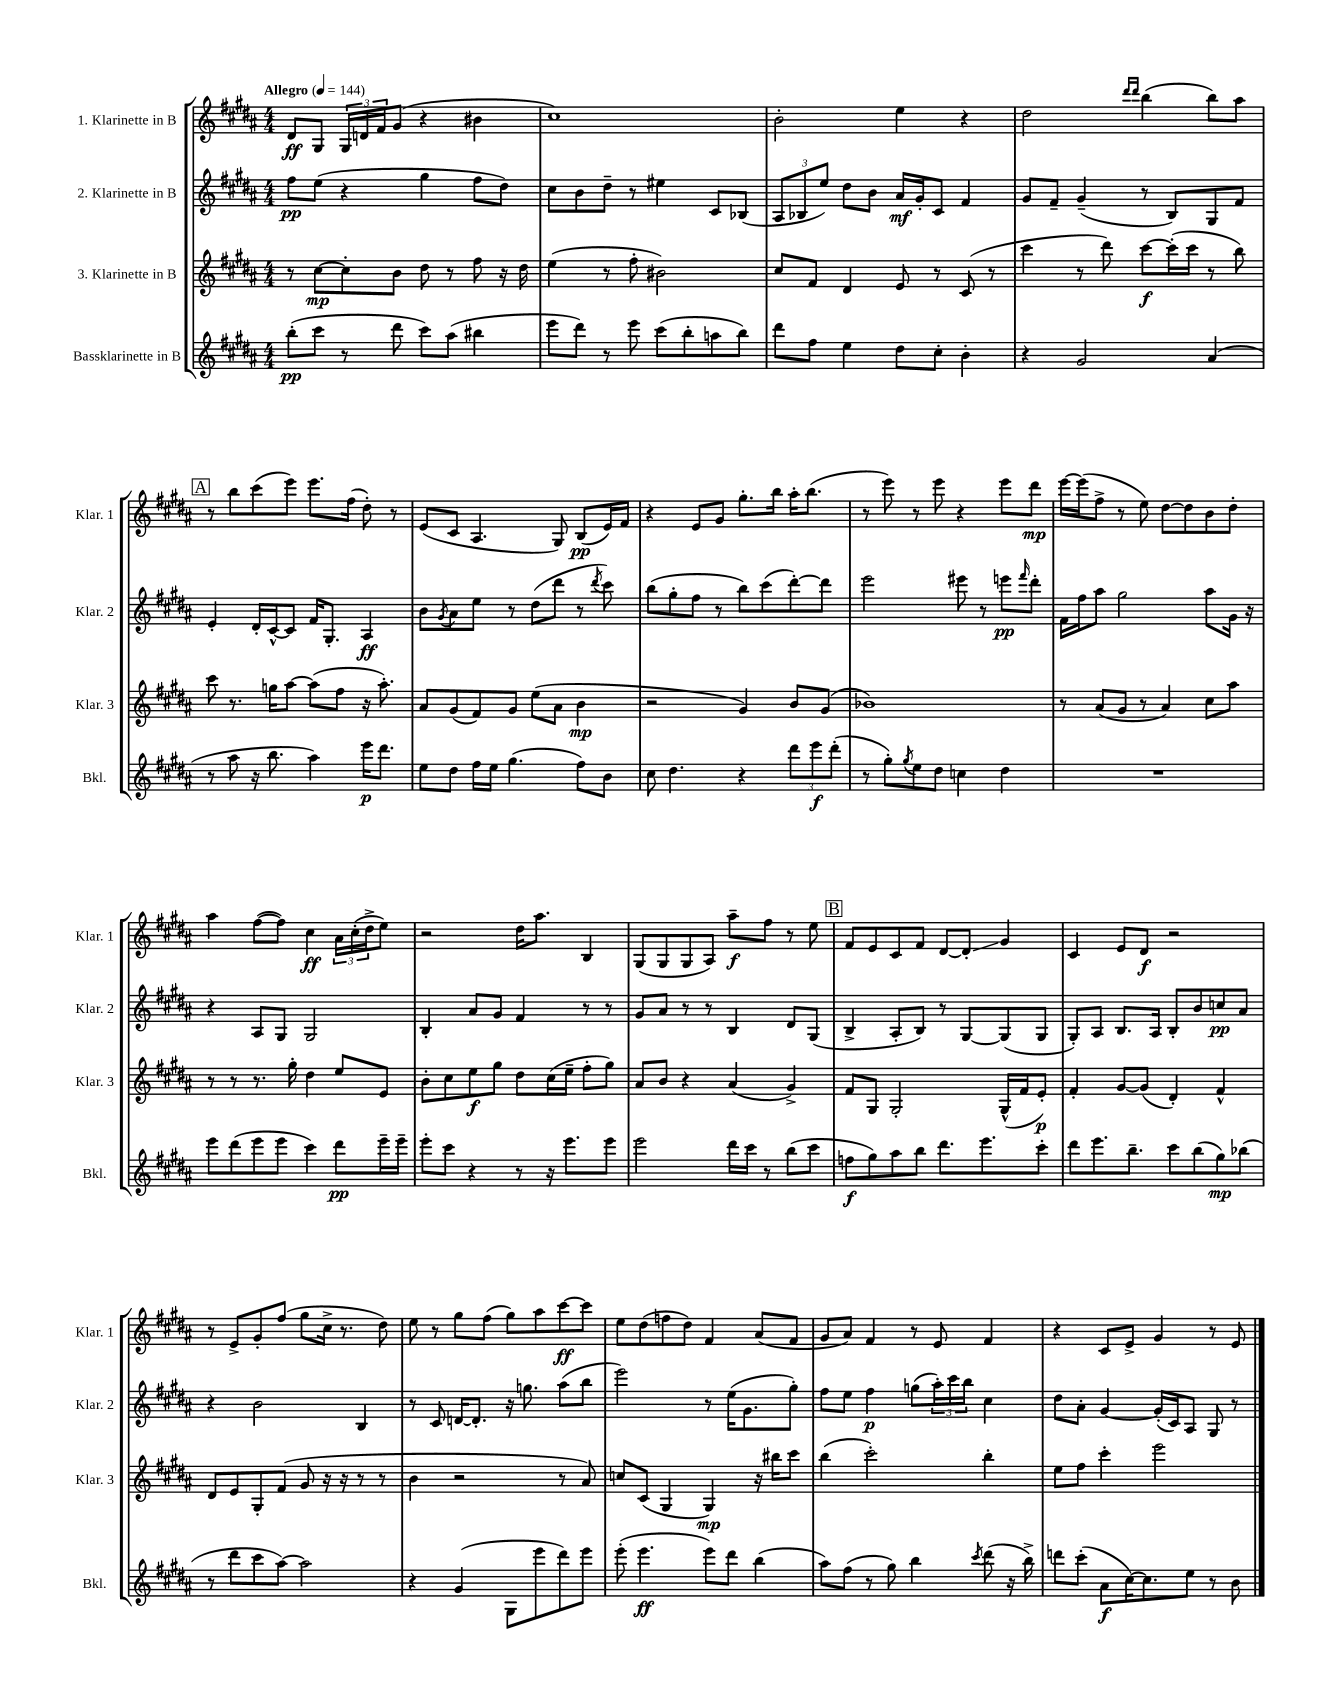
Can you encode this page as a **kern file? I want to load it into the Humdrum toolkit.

**kern	**kern	**kern	**kern
*staff4	*staff3	*staff2	*staff1
*clefG2	*clefG2	*clefG2	*clefG2
*k[f#c#g#d#a#]	*k[f#c#g#d#a#]	*k[f#c#g#d#a#]	*k[f#c#g#d#a#]
*M4/4	*M4/4	*M4/4	*M4/4
*MM144	*MM144	*MM144	*MM144
(8bb'	8r	8ff#	8d#
8ccc#	[8cc#	(8ee	8G#
8r	8cc#']	4r	24G#
.	.	.	24d
.	.	.	24f#
8ddd#	8b	.	(8g#
8ccc#)	8dd#	4gg#	4r
(8aa#	8r	.	.
4bb#	8ff#	8ff#	4b#
.	16r	8dd#)	.
.	16dd#	.	.
=	=	=	=
8eee	(4ee	8cc#	1cc#)
8ddd#)	.	8b	.
8r	8r	8dd#~	.
8eee	8ff#'	8r	.
(8ccc#	2b#)	4ee#	.
8bb'	.	.	.
8aa	.	8c#	.
8bb)	.	(8B-	.
=	=	=	=
8ddd#	8cc#	12A#	2b'
.	.	12B-	.
8ff#	8f#	.	.
.	.	12ee)	.
4ee	4d#	8dd#	.
.	.	8b	.
8dd#	8e	16a#	4ee
.	.	16g#'	.
8cc#'	8r	8c#	.
4b'	(8c#	4f#	4r
.	8r	.	.
=	=	=	=
4r	4ccc#	8g#	2dd#
.	.	8f#~	.
2g#	8r	(4g#~	.
.	8ddd#)	.	.
.	.	.	16qqddd#
.	.	.	16qqddd#
.	[8ccc#	8r	(4bb
.	(16ccc#']	8B)	.
.	16ccc#	.	.
(4a#	8r	8G#	8bb)
.	8bb)	8f#	8aa#
=	=	=	=
8r	8ccc#	4e'	8r
8aa#	8.r	.	8bb
16r	.	16d#'	(8ccc#
8.bb	16gg	[16c#^^	.
.	[8aa#	8c#]	8eee)
4aa#)	(8aa#]	16f#	8.eee
.	.	8.G#'	.
.	8ff#	.	.
.	.	.	(16ff#
16eee	16r	4A#	8dd#')
8.ddd#	8.aa#')	.	.
.	.	.	8r
=	=	=	=
8ee	8a#	8b	(8e
.	.	8qg#	.
8dd#	(8g#	8a#	8c#
16ff#	8f#)	8ee	4.A#
16ee	.	.	.
(4.gg#	8g#	8r	.
.	(8ee	(8dd#	.
.	8a#	8ddd#	8G#)
8ff#)	4b	8r	(8B
.	.	8qddd#	.
8b	.	8ccc#)	16e)
.	.	.	16f#
=	=	=	=
8cc#	2r	(8bb	4r
4.dd#	.	8gg#'	.
.	.	8ff#	8e
.	.	8r	8g#
4r	4g#)	8bb)	8.gg#'
.	.	(8ccc#	.
.	.	.	16bb
12ddd#	8b	[8ddd#')	16aa#'
.	.	.	(8.bb
12eee	.	.	.
.	(8g#	8ddd#]	.
(12ddd#'	.	.	.
=	=	=	=
8r	1b-)	2eee	8r
8gg#')	.	.	8eee)
8qgg#	.	.	.
8ee	.	.	8r
8dd#	.	.	8eee
4cc	.	8eee#	4r
.	.	8r	.
4dd#	.	8eee	8eee
.	.	16qqfff#	.
.	.	8ddd#'	8ddd#
=	=	=	=
1r	8r	16f#	[16eee
.	.	16ff#	(16eee]
.	(8a#	8aa#	8ff#^
.	8g#	2gg#	8r
.	8r	.	8ee)
.	4a#)	.	[8dd#
.	.	.	8dd#]
.	8cc#	8aa#	8b
.	8aa#	16g#	8dd#'
.	.	16r	.
=	=	=	=
8eee	8r	4r	4aa#
(8ddd#	8r	.	.
8eee	8.r	8A#	([8ff#
8eee	.	8G#	8ff#])
.	16gg#'	.	.
4ccc#)	4dd#	2G#	4cc#
8ddd#	8ee	.	24a#
.	.	.	(24cc#'
.	.	.	24dd#^
16eee~	8e	.	8ee)
16eee~	.	.	.
=	=	=	=
8eee'	8b'	4B'	2r
8ccc#	8cc#	.	.
4r	8ee	8a#	.
.	8gg#	8g#	.
8r	8dd#	4f#	16dd#
.	.	.	8.aa#
16r	(16cc#	.	.
8.eee	16ee~	.	.
.	8ff#'	8r	4B
8eee	8gg#)	8r	.
=	=	=	=
2eee	8a#	8g#	(8G#
.	8b	8a#	8G#
.	4r	8r	8G#
.	.	8r	8A#)
16ddd#	(4a#	4B	8aa#~
16ccc#	.	.	.
8r	.	.	8ff#
(8bb	4g#^)	8d#	8r
8ccc#	.	(8G#	8ee
=	=	=	=
8ff	8f#	4B^	8f#
8gg#)	8G#	.	8e
8aa#	2G#'	8A#'	8c#
8bb	.	8B)	8f#
8.ddd#	.	8r	[8d#
.	.	[8G#	8d#']
8.eee	.	.	.
.	(16G#^^	(8G#]	4g#
.	16f#	.	.
8ccc#'	8e')	8G#	.
=	=	=	=
8ddd#	4f#'	8G#')	4c#
8.eee	.	8A#	.
.	[8g#	8.B	8e
8.bb~	.	.	.
.	(8g#]	.	8d#
.	.	16A#	.
8ccc#	4d#')	8B'	2r
(8bb	.	8b	.
8gg#)	4f#^^	8cc	.
(8bb-	.	8a#	.
=	=	=	=
8r	8d#	4r	8r
8ddd#	8e	.	8e^
8ccc#	8G#'	2b	8g#'
[8aa#)	(8f#	.	(8ff#
2aa#]	8g#	.	8gg#
.	16r	.	16cc#^
.	16r	.	8.r
.	8r	4B	.
.	8r	.	8dd#)
=	=	=	=
4r	4b	8r	8ee
.	.	8c#	8r
(4g#	2r	[16d	8gg#
.	.	8.d']	.
.	.	.	(8ff#
8G#	.	16r	8gg#)
.	.	8.gg	.
8eee	.	.	8aa#
8ddd#)	8r	(8aa#	[8ccc#
8eee	8a#)	8bb	8ccc#]
=	=	=	=
(8eee'	8cc	2eee)	8ee
4.eee	(8c#	.	(8dd#
.	4G#	.	8ff
.	.	.	8dd#)
8eee)	4G#)	8r	4f#
8ddd#	.	(16ee	.
.	.	8.g#	.
(4bb	16r	.	(8a#
.	16bb#	.	.
.	8ccc#	8gg#')	8f#
=	=	=	=
8aa#)	(4bb	8ff#	8g#
(8ff#	.	8ee	8a#)
8r	2ccc#')	4ff#	4f#
8gg#)	.	.	.
4bb	.	(8gg	8r
.	.	24aa#')	8e
.	.	24ccc#	.
.	.	24bb	.
8qccc#	.	.	.
(8ddd#	4bb'	4cc#	4f#
16r	.	.	.
16bb^)	.	.	.
=	=	=	=
8ddd	8ee	8dd#	4r
(8ccc#'	8ff#	8a#'	.
8a#	4ccc#'	[4g#	8c#
[16cc#)	.	.	8e^
8.cc#]	.	.	.
.	2eee	(16g#']	4g#
.	.	16c#)	.
8ee	.	8A#	.
8r	.	8G#	8r
8b	.	8r	8e
==	==	==	==
*-	*-	*-	*-
